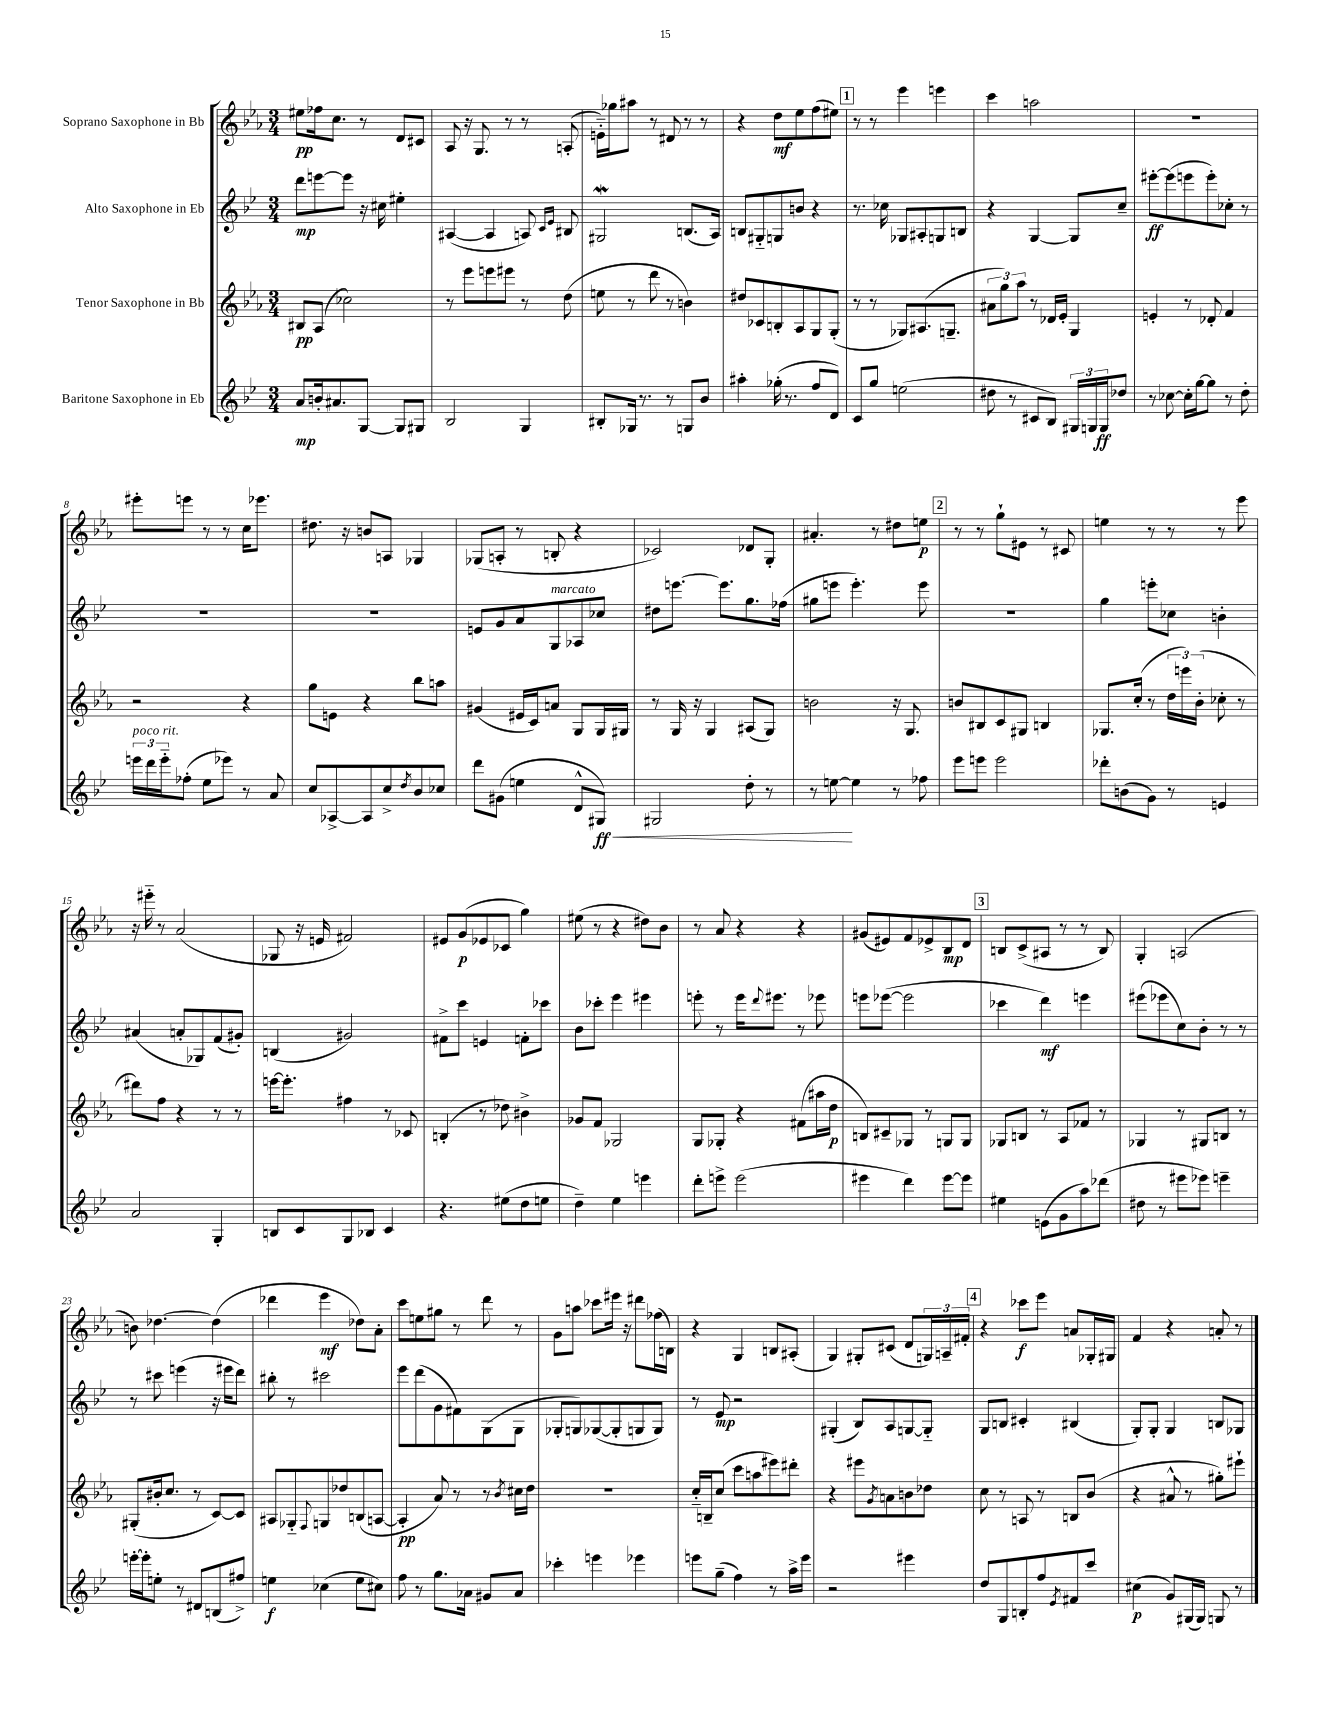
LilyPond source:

<<
\new StaffGroup <<
\new Staff = "s0" \with { instrumentName = "Soprano Saxophone in Bb" } {
    \clef treble \key ees \major \numericTimeSignature \time 3/4
    eis''8\pp fes''16 c''8. r8 d'8 cis'8 |
    aes8 r16 g8. r8 r8 a8-.( |
    e'16-_) ges''16 ais''8 r8 dis'8 r8 r8 |
    r4 d''8\mf ees''8 f''8( eis''8) |
    \mark \markup { \box "1" } r8 r8 ees'''4 e'''4 |
    c'''4 a''2 |
    R2. |
    eis'''8-. e'''8 r8 r8 c''16 ees'''8. |
    dis''8. r16 b'8 a8 ges4 |
    ges8( a8-. r8 b8-. r4 |
    ces'2) des'8 g8-. |
    ais'4.-. r8 dis''8 e''8\p |
    \mark \markup { \box "2" } r8 r8 g''8-! eis'8 r8 cis'8 |
    e''4 r8 r8 r8 ees'''8 |
    r16 eis'''16-_ r8 aes'2( |
    ges8 r16 e'16 fis'2) |
    eis'8 g'8\p( ees'8 ces'8 g''4) |
    eis''8( r8 r4 dis''8) bes'8 |
    r8 aes'8 r4 r4 |
    gis'8( eis'8) f'8 ees'8-> bes8\mp d'8 |
    \mark \markup { \box "3" } b8 c'8->( ais8 r8 r8 b8) |
    g4-. a2( |
    b'8) des''4.~ des''4( |
    des'''4 ees'''4\mf des''8) aes'8-. |
    c'''8 e''8 gis''8 r8 d'''8 r8 |
    g'8 a''8 ces'''8 eis'''16 r16 dis'''8 fes''16( b16) |
    r4 g4 b8 ais8-.( |
    g4) gis8-. cis'8( d'8 \tuplet 3/2 { g16) a16-- fis'16-. } |
    \mark \markup { \box "4" } r4 ces'''8\f ees'''8 a'8 ges16-. gis16 |
    f'4 r4 a'8-. r8 \bar "|." |
}
\new Staff = "s1" \with { instrumentName = "Alto Saxophone in Eb" } {
    \clef treble \key bes \major \numericTimeSignature \time 3/4
    d'''8\mp e'''8~ e'''8 r16 cis''16 eis''4-. |
    ais4~( ais4 a8) \grace { c'16 ees'16 } bis8 |
    gis2\mordent b8.( a16) |
    b8 gis8-_ g8 b'8 r4 |
    \mark \markup { \box "1" } r8. ces''16 ges8 ais8-. g8 b8 |
    r4 g4~ g8 c''8-- |
    eis'''8~-.\ff eis'''8( e'''8 e'''8-.) ces''8-. r8 |
    R2. |
    R2. |
    e'8 g'8 a'8 g8^\markup { \italic "marcato" } aes8 ces''8 |
    dis''8 e'''8.~ e'''8. g''8. fes''16( |
    gis''8 e'''8 e'''4.-.) e'''8 |
    \mark \markup { \box "2" } R2. |
    g''4 e'''8-. ces''8 b'4-. |
    ais'4( a'8-. ges8) f'8( gis'8-.) |
    b4( gis'2) |
    fis'8-> c'''8 e'4 f'8-. ces'''8 |
    bes'8 ces'''8-. ees'''4 eis'''4 |
    e'''8-. r8 e'''16 \appoggiatura { d'''8 } eis'''8. r8 ees'''8 |
    e'''8 ees'''8~( ees'''2 |
    \mark \markup { \box "3" } ces'''4 d'''4\mf) e'''4 |
    eis'''8( ees'''8 c''8) bes'8-. r8 r8 |
    r8 cis'''8 e'''4( r16 eis'''16 d'''8) |
    bis''8-. r8 cis'''2 |
    ees'''8 d'''8( g'8 fis'8) g8( g8 |
    ges8-. g8) ges8~( ges8-. g8 g8) |
    r8 ees'8\mp r2 |
    gis4-.( bes8) a8 g8~ g8-_ |
    \mark \markup { \box "4" } g8 b8 cis'4-. bis4( |
    g8-.) g8-. g4 b8 ges8 \bar "|." |
}
\new Staff = "s2" \with { instrumentName = "Tenor Saxophone in Bb" } {
    \clef treble \key ees \major \numericTimeSignature \time 3/4
    bis8\pp aes8( ces''2) |
    r8 ees'''8 e'''8 eis'''8 r8 d''8( |
    e''8 r8 d'''8 r8 b'4) |
    dis''8 ces'8 b8-. aes8 g8 g8-.( |
    \mark \markup { \box "1" } r8 r8 ges8) ais8.( g8.-- |
    \tuplet 3/2 { ais'8 g''8) aes''8 } r8 des'16 ees'16-. g4 |
    e'4-. r8 des'8-. f'4 |
    r2 r4 |
    g''8 e'8 r4 bes''8 a''8 |
    gis'4( eis'16 c'16) a'8 g8 g16 gis16 |
    r8 g16 r16 g4 ais8( g8) |
    b'2 r16 g8. |
    \mark \markup { \box "2" } b'8 bis8 c'8 gis8 b4 |
    ges8. c''16-.( r8 \tuplet 3/2 { d''16 e'''16) bes'16-.( } ces''8-. r8 |
    dis'''8) f''8 r4 r8 r8 |
    e'''16~ e'''8.-. fis''4 r8 ces'8 |
    b4-.( r8 des''8) bis'4-> |
    ges'8 f'8 ges2 |
    g8 ges8-. r4 fis'8( ais''16 d''16\p |
    b8) cis'8-- ges8 r8 g8 g8 |
    \mark \markup { \box "3" } ges8 b8 r8 aes8 fes'8 r8 |
    ges4 r8 gis8 b8 r8 |
    gis8-.( bis'16-. c''8. r8 c'8~) c'8 |
    ais8 ges8-_ \appoggiatura { f8 } g8 des''8 b8( a8~ |
    a4-.\pp aes'8) r8 r8 \acciaccatura { bes'8 } cis''16 d''16 |
    R2. |
    c''16-_ b16-- c''8( c'''8 a''8 eis'''8) dis'''8-. |
    r4 eis'''8 \acciaccatura { g'8 } a'8 b'8 des''8 |
    \mark \markup { \box "4" } c''8 r8 a8 r8 b8 bes'8( |
    r4 ais'8-^ r8 gis''8-.) eis'''8-! \bar "|." |
}
\new Staff = "s3" \with { instrumentName = "Baritone Saxophone in Eb" } {
    \clef treble \key bes \major \numericTimeSignature \time 3/4
    a'8\mp b'16-. ais'8. g8~ g8 gis8 |
    bes2 g4 |
    bis8-. ges16 r8. r8 g8 bes'8 |
    ais''4-. ges''16-.( r8. f''8 d'8) |
    \mark \markup { \box "1" } c'8 g''8 e''2( |
    dis''8 r8 cis'8 bes8) \tuplet 3/2 { gis16 g16 g16\ff } des''8 |
    r8 ces''8~ ces''16-. g''16~ g''8 r8 d''8-. |
    \tuplet 3/2 { e'''16^\markup { \italic "poco rit." } d'''16 e'''16-_ } fes''8-.( ees''8 ees'''8) r8 a'8 |
    c''8 aes8~-> aes8 c''8-> \acciaccatura { d''8 } bes'8 ces''8 |
    d'''8 gis'8( e''4 d'8-^ gis8\ff\<) |
    gis2 d''8-. r8 |
    r8 e''8~\! e''4 r8 fes''8 |
    \mark \markup { \box "2" } ees'''8 e'''8 e'''2 |
    des'''8-. b'8( g'8) r8 e'4 |
    a'2 g4-. |
    b8 c'8 g8 bes8 c'4 |
    r4. eis''8( d''8 e''8 |
    d''4--) ees''4 e'''4 |
    d'''8-. e'''8-> e'''2( |
    eis'''4 d'''4) eis'''8~ eis'''8 |
    \mark \markup { \box "3" } eis''4 e'8( g'8 a''8) des'''8( |
    dis''8 r8 eis'''8 ees'''8) e'''4-- |
    e'''16~-. e'''16-. e''8-. r8 dis'8 b8( fis''8->) |
    e''4\f ces''4( e''8 cis''8) |
    f''8 r8 g''8. aes'16 gis'8 aes'8 |
    ces'''4-. e'''4 ees'''4 |
    e'''8 g''8--( f''4) r8 a''16-> e'''16 |
    r2 eis'''4 |
    \mark \markup { \box "4" } d''8 g8 b8-. f''8 \acciaccatura { ees'8 } fis'8 c'''8 |
    cis''4\p( g'8) gis16( gis16) g8 r8 \bar "|." |
}
>>
>>
